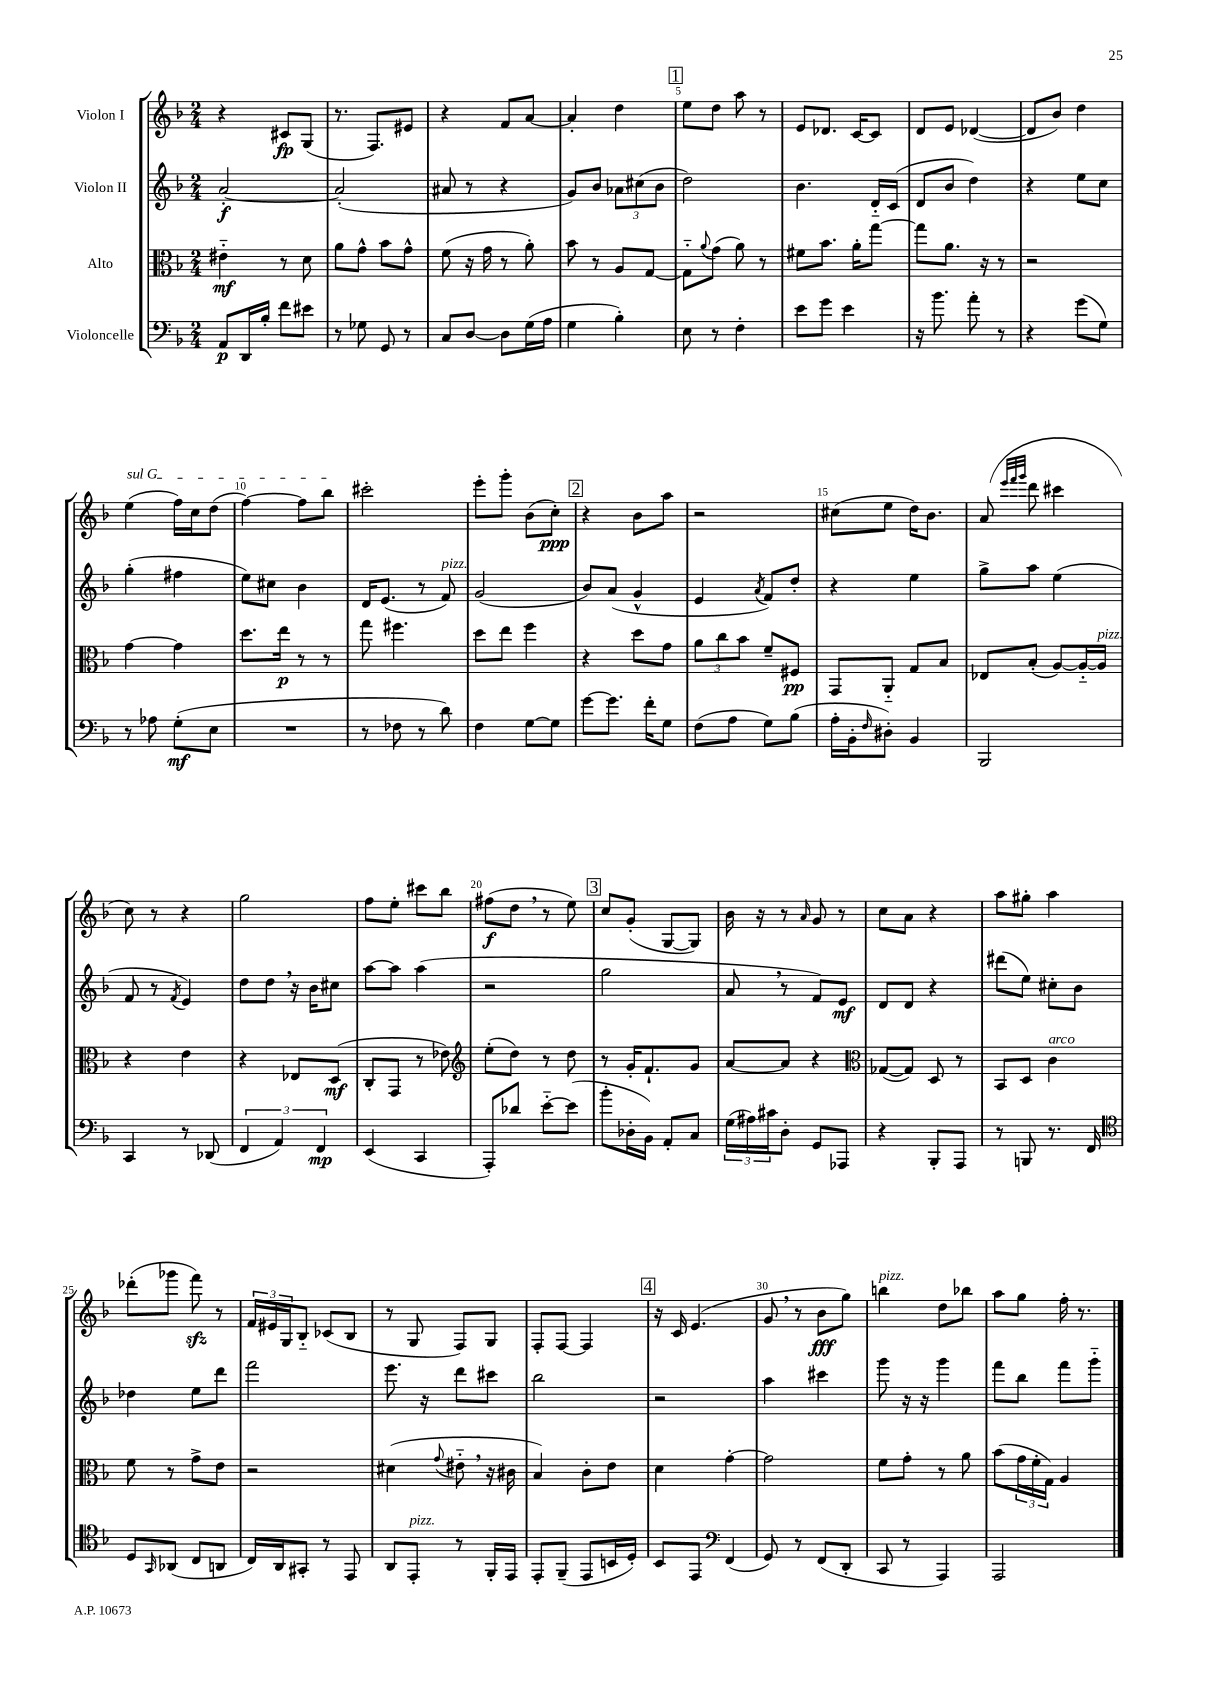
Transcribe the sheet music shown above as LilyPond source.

<<
\new StaffGroup <<
\new Staff = "s0" \with { instrumentName = "Violon I" } {
    \clef treble \key f \major \numericTimeSignature \time 2/4
    r4 cis'8\fp g8( |
    r8. f8.) eis'8 |
    r4 f'8 a'8~ |
    a'4-. d''4 |
    \mark \markup { \box "1" } e''8 d''8 a''8 r8 |
    e'8 des'8. c'16~ c'8 |
    d'8 e'8 des'4~( |
    des'8 bes'8) d''4 |
    \once \override TextSpanner.bound-details.left.text = \markup { \italic "sul G" } e''4\startTextSpan( f''16) c''16 d''8( |
    f''4~) f''8 bes''8\stopTextSpan |
    cis'''2-. |
    e'''8-. g'''8-. bes'8( c''8-.\ppp) |
    \mark \markup { \box "2" } r4 bes'8 a''8 |
    r2 |
    cis''8( e''8 d''16) bes'8. |
    a'8( \grace { e'''32 f'''32 g'''32 } d'''8 cis'''4 |
    c''8) r8 r4 |
    g''2 |
    f''8 e''8-. cis'''8 bes''8 |
    fis''8\f( d''8 \breathe r8 e''8) |
    \mark \markup { \box "3" } c''8 g'8-.( g8~ g8) |
    bes'16 r16 r8 \grace { a'16 } g'8 r8 |
    c''8 a'8 r4 |
    a''8 gis''8-. a''4 |
    des'''8-.( ges'''8 f'''8\sfz) r8 |
    \tuplet 3/2 { f'16 eis'16 g16 } bes8-_ ces'8( bes8 |
    r8 g8 f8) g8 |
    f8-. f8~ f4 |
    \mark \markup { \box "4" } r16 c'16 e'4.( |
    g'8 \breathe r8 bes'8\fff g''8) |
    b''4^\markup { \italic "pizz." } d''8 bes''8 |
    a''8 g''8 f''16-. r8. \bar "|." |
}
\new Staff = "s1" \with { instrumentName = "Violon II" } {
    \clef treble \key f \major \numericTimeSignature \time 2/4
    a'2~-.\f |
    a'2-.( |
    ais'8 r8 r4 |
    g'8) bes'8 \tuplet 3/2 { aes'8 cis''8( bes'8 } |
    \mark \markup { \box "1" } d''2) |
    bes'4. d'16-_ c'16( |
    d'8 bes'8 d''4) |
    r4 e''8 c''8 |
    g''4-.( fis''4 |
    e''8) cis''8 bes'4 |
    d'16 e'8.( r8 f'8^\markup { \italic "pizz." }) |
    g'2( |
    \mark \markup { \box "2" } bes'8) a'8( g'4-^ |
    e'4 \acciaccatura { a'8 } f'8) d''8-. |
    r4 e''4 |
    g''8-> a''8 e''4( |
    f'8 r8 \acciaccatura { f'8 } e'4) |
    d''8 d''8 \breathe r16 bes'16 cis''8 |
    a''8~ a''8 a''4( |
    r2 |
    \mark \markup { \box "3" } g''2 |
    a'8 \breathe r8 f'8) e'8\mf |
    d'8 d'8 r4 |
    dis'''8( e''8) cis''8-. bes'8 |
    des''4 e''8 d'''8 |
    f'''2 |
    e'''8. r16 d'''8 cis'''8 |
    bes''2 |
    \mark \markup { \box "4" } r2 |
    a''4 cis'''4 |
    g'''8 r16 r16 g'''4 |
    f'''8 bes''8 f'''8 g'''8-_ \bar "|." |
}
\new Staff = "s2" \with { instrumentName = "Alto" } {
    \clef alto \key f \major \numericTimeSignature \time 2/4
    eis'4-_\mf r8 d'8 |
    a'8 g'8-^ bes'8 g'8-^ |
    f'8( r16 g'16 r8 a'8-.) |
    bes'8 r8 a8 g8~ |
    \mark \markup { \box "1" } g8-_ \appoggiatura { a'8 } g'8( a'8) r8 |
    fis'8 bes'8. a'16-. g''8~ |
    g''8 a'8. r16 r8 |
    r2 |
    g'4~ g'4 |
    d''8. e''16\p r8 r8 |
    g''8 fis''4. |
    d''8 e''8 f''4 |
    \mark \markup { \box "2" } r4 d''8 g'8 |
    \tuplet 3/2 { a'8 c''8 bes'8 } f'8-- fis8\pp |
    g,8 a,8-_ g8 bes8 |
    ees8 bes8-.( a8~) a16~-_ a16^\markup { \italic "pizz." } |
    r4 e'4 |
    r4 ees8 d8\mf( |
    c8-. g,8 r8 ees'8) |
    \clef treble e''8-.( d''8) r8 d''8 |
    \mark \markup { \box "3" } r8 g'16-. f'8.-! g'8 |
    a'8~ a'8 r4 |
    \clef alto ges8~( ges8) d8 r8 |
    bes,8 d8 c'4^\markup { \italic "arco" } |
    f'8 r8 g'8-> e'8 |
    r2 |
    dis'4( \appoggiatura { g'8 } eis'8-_ \breathe r16 cis'16 |
    bes4) c'8-. e'8 |
    \mark \markup { \box "4" } d'4 g'4~-. |
    g'2 |
    f'8 g'8-. r8 a'8 |
    bes'8( \tuplet 3/2 { g'16 f'16-. g16) } a4 \bar "|." |
}
\new Staff = "s3" \with { instrumentName = "Violoncelle" } {
    \clef bass \key f \major \numericTimeSignature \time 2/4
    a,8\p d,16 bes16-. f'8 eis'8 |
    r8 ges8 g,8 r8 |
    c8 d8~ d8 g16( a16 |
    g4 bes4-.) |
    \mark \markup { \box "1" } e8 r8 f4-. |
    e'8 g'8 e'4 |
    r16 bes'8. a'8-. r8 |
    r4 g'8( g8) |
    r8 aes8 g8-.\mf( e8 |
    R2 |
    r8 fes8 r8 d'8) |
    f4 g8~ g8 |
    \mark \markup { \box "2" } g'8~ g'8. f'16-. g8 |
    f8( a8 g8) bes8( |
    a16-. bes,16-. \grace { f16 } dis8-.) bes,4 |
    bes,,2 |
    c,4 r8 des,8( |
    \tuplet 3/2 { f,4 a,4) f,4\mp } |
    e,4( c,4 |
    a,,8-.) des'8 e'8~-_ e'8( |
    \mark \markup { \box "3" } bes'8-. des16-. bes,16) a,8-. c8 |
    \tuplet 3/2 { g16( ais16) cis'16 } d8-. g,8 aes,,8 |
    r4 bes,,8-. a,,8 |
    r8 b,,8 r8. f,16 |
    \clef tenor d8 \grace { g,16 } aes,8( c8 a,8 |
    c16) a,16 gis,8-. r8 e,8 |
    a,8 e,8-.^\markup { \italic "pizz." } r8 f,16-. e,16 |
    e,8-. f,8--( e,8 b,16 d16-.) |
    \mark \markup { \box "4" } bes,8 e,8 \clef bass f,4( |
    g,8) r8 f,8( d,8-. |
    c,8 r8 a,,4) |
    a,,2 \bar "|." |
}
>>
>>
\layout { \context { \Score \override BarNumber.break-visibility = ##(#f #t #t) barNumberVisibility = #(every-nth-bar-number-visible 5) } }
